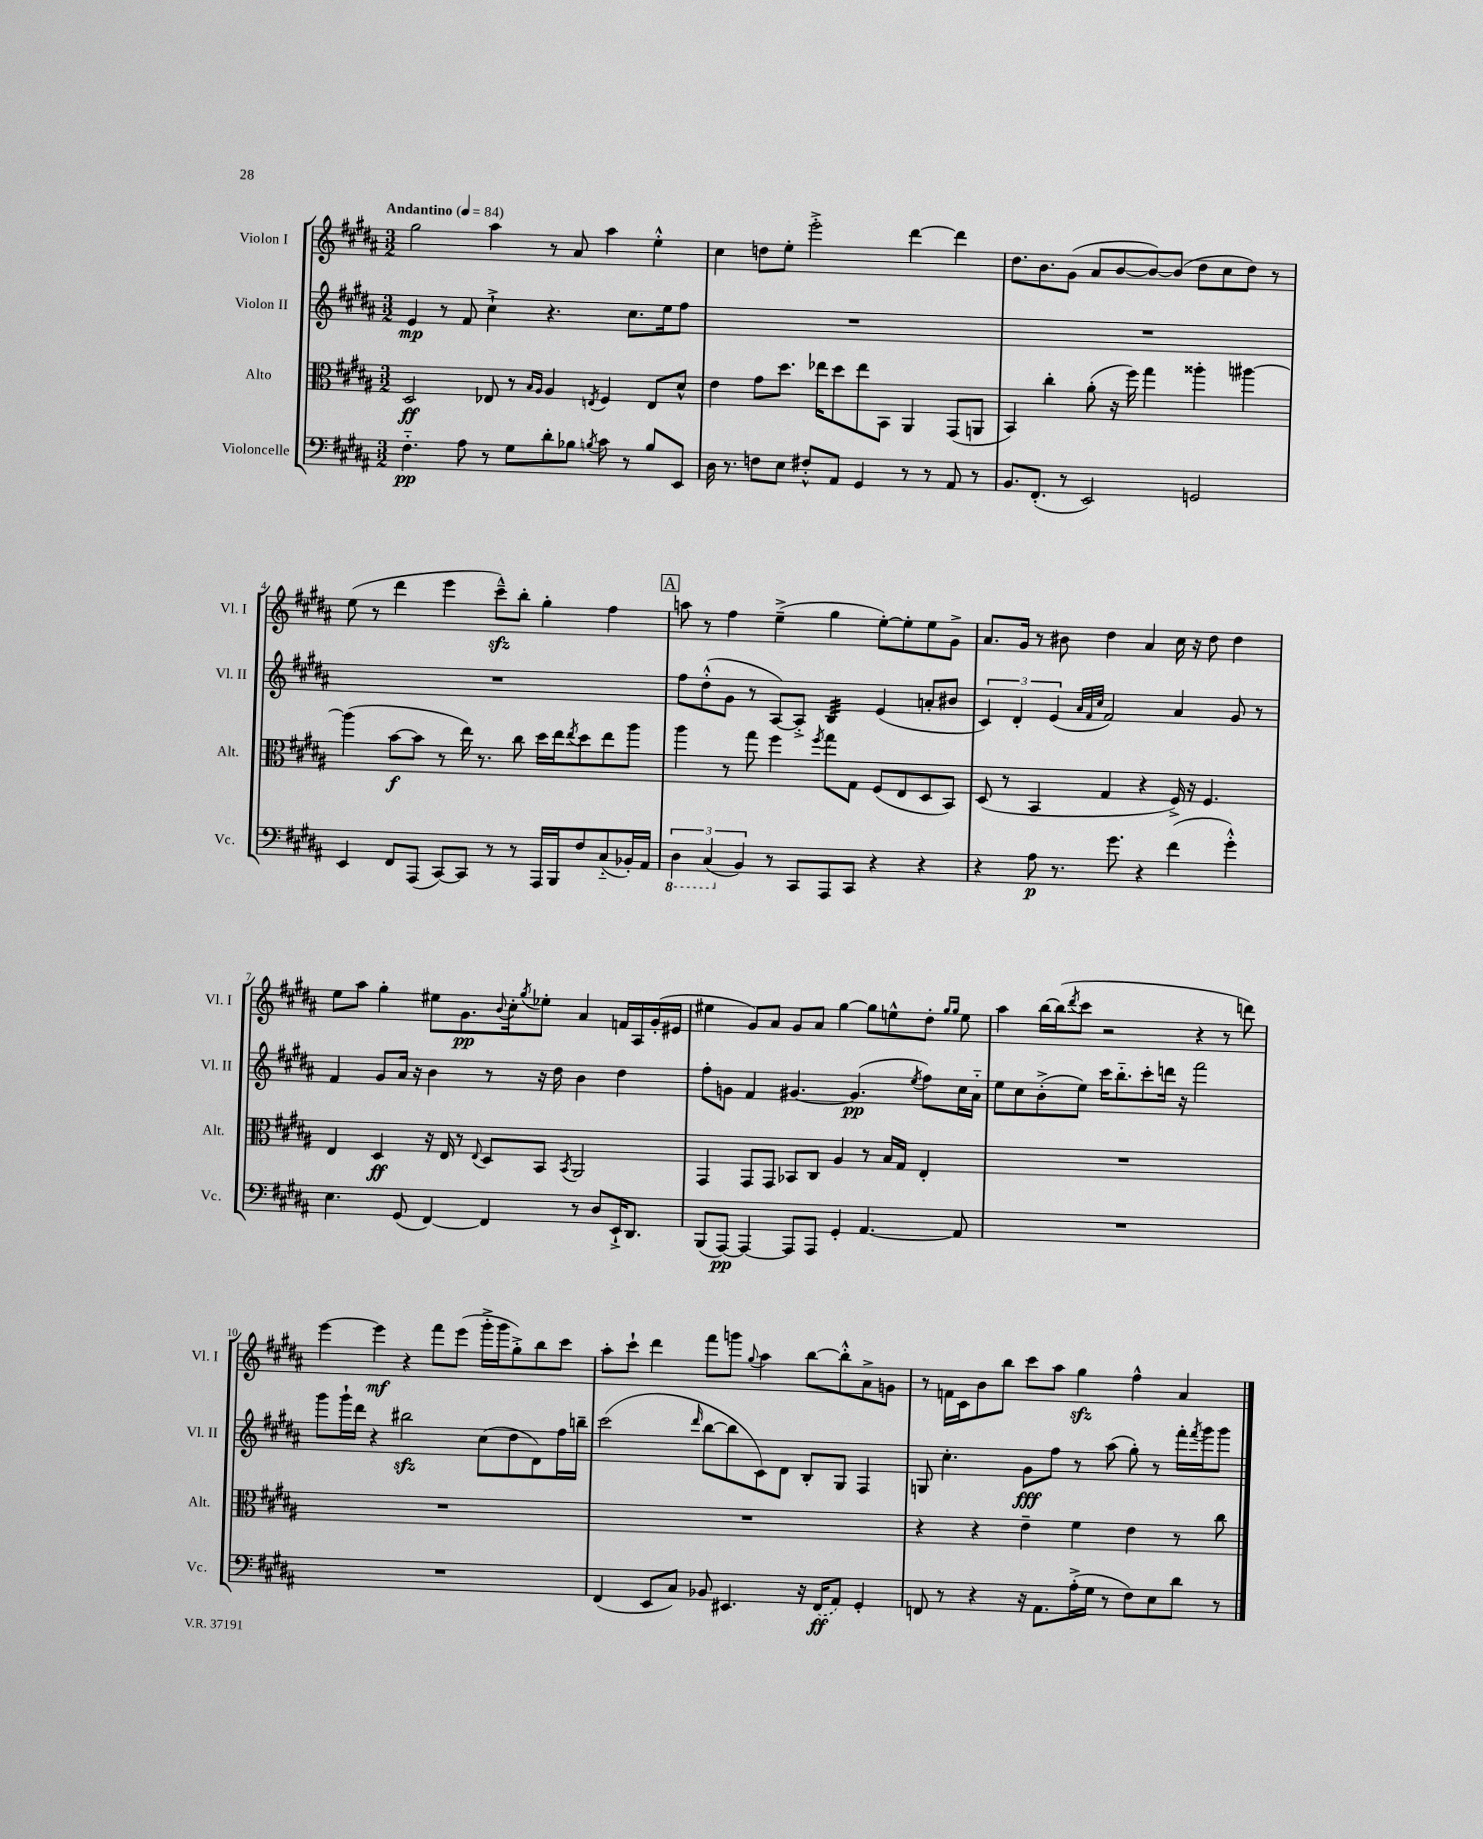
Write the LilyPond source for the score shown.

<<
\new StaffGroup <<
\new Staff = "s0" \with { instrumentName = "Violon I" shortInstrumentName = "Vl. I" } {
    \clef treble \key b \major \numericTimeSignature \time 3/2 \tempo "Andantino" 4 = 84
    gis''2 ais''4 r8 ais'8 ais''4 e''4-.-^ |
    cis''4 d''8 e''8-. e'''2-.-> dis'''4~ dis'''4 |
    dis''8. b'8. gis'8( ais'8 b'8~ b'8~) b'8( dis''8 cis''8 dis''8) r8 |
    e''8( r8 dis'''4 e'''4 cis'''8---^\sfz) b''8-. gis''4-. fis''4 |
    \mark \markup { \box "A" } a''8 r8 fis''4 e''4--->( gis''4 e''8~-.) e''8-. e''8 gis'8-> |
    ais'8. gis'16 r8 bis'8 dis''4 ais'4 cis''16 r16 dis''8 dis''4 |
    e''8 ais''8 gis''4-. eis''8 gis'8.\pp \appoggiatura { b'8 } cis''16-. \acciaccatura { gis''8 } ees''8-. ais'4 f'16 ais16 gis'16-.( eis'16 |
    eis''4 gis'8) ais'8 gis'8 ais'8 gis''4~ gis''8 e''8-^ dis''8-. \grace { gis''16 gis''16 } e''8 |
    ais''4 b''16~ b''16( \acciaccatura { dis'''8 } cis'''8 r2 r4 r8 d'''8) |
    e'''4~ e'''4\mf r4 fis'''8 e'''8( gis'''16-.-> gis'''16 gis''8-.->) b''8 cis'''8 |
    ais''8-. cis'''8-! dis'''4 fis'''8 g'''8 \appoggiatura { gis''8 } ais''4 b''8~ b''8-.-^ ais'8-> g'8 |
    r8 f'16 cis'16 b'8 b''8 cis'''8 ais''8 gis''4\sfz fis''4-^ ais'4 \bar "|." |
}
\new Staff = "s1" \with { instrumentName = "Violon II" shortInstrumentName = "Vl. II" } {
    \clef treble \key b \major \numericTimeSignature \time 3/2
    e'4\mp r8 fis'8 cis''4-!-> r4. cis''8. e''16 fis''8 |
    R1. |
    R1. |
    R1. |
    \mark \markup { \box "A" } fis''8 dis''8-.-^( gis'8 r8 ais8~) ais8-.-> b4:32 e'4( a'8-. bis'8 |
    \tuplet 3/2 { cis'4) dis'4-. e'4( } \grace { ais'32 fis'32 cis''32 } fis'2) ais'4 gis'8 r8 |
    fis'4 gis'8 ais'16 r16 b'4 r8 r16 dis''16 b'4 dis''4 |
    fis''8-. g'8 fis'4 gis'4.~ gis'4.\pp( \acciaccatura { e''8 } fis''8) cis''16 ais'16-_ |
    e''8 cis''8 b'8-.->( e''8) cis'''16 b''8.-_ cis'''8-. d'''16 r16 fis'''2 |
    gis'''8 gis'''16-! dis'''16 r4 bis''2\sfz cis''8( dis''8 dis'8) fis''16 b''16-- |
    cis'''2( \grace { dis'''16 } b''8~ b''8 cis'8) dis'8 b8-. gis8 fis4 |
    g8 cis''4.-. gis'8\fff fis''8 r8 ais''8( gis''8-.) r8 fis'''16-. \acciaccatura { fis'''8 } gis'''16 gis'''8 \bar "|." |
}
\new Staff = "s2" \with { instrumentName = "Alto" shortInstrumentName = "Alt." } {
    \clef alto \key b \major \numericTimeSignature \time 3/2
    dis2\ff ees8 r8 \grace { b16 ais16 } ais4 \acciaccatura { e8 } fis4 e8 dis'8-^ |
    e'4 gis'8 dis''8. ees''16 dis''8 ees''8 b,8 ais,4 gis,8( a,8 |
    b,4) cis''4-. ais'8-.( r16 fis''16) gis''4 aisis''4-. ais''4~ |
    ais''4( b'8~\f b'8 r8 e''16) r8. cis''8 dis''16 e''16 \acciaccatura { e''8 } dis''8 e''8 ais''8 |
    \mark \markup { \box "A" } ais''4 r8 gis''8 fis''4 \acciaccatura { fis''8 } gis''8 gis8 fis8( e8 dis8 b,8) |
    dis8( r8 b,4 gis4 r4 fis16->) r16 fis4. |
    e4 dis4\ff r16 e16 r8 \appoggiatura { e8 } dis8 b,8 \acciaccatura { b,8 } ais,2 |
    gis,4 gis,8 gis,8 bes,8 cis8 ais4 r8 b16 gis16 e4-. |
    R1. |
    R1. |
    R1. |
    r4 r4 e'4-- fis'4 e'4 r8 cis''8 \bar "|." |
}
\new Staff = "s3" \with { instrumentName = "Violoncelle" shortInstrumentName = "Vc." } {
    \clef bass \key b \major \numericTimeSignature \time 3/2
    fis4.-_\pp ais8 r8 gis8 dis'8-. bes8 \acciaccatura { b8 } cis'8 r8 b8 e,8 |
    dis16 r8. f8 e8 fis8-.-^ ais,8 gis,4 r8 r8 ais,8 r8 |
    b,8. fis,8.-.( r8 e,2) g,2 |
    e,4 fis,8 ais,,8( cis,8~) cis,8 r8 r8 ais,,16 b,,16 fis8 cis8-_( bes,16-.) ais,16 |
    \mark \markup { \box "A" } \tuplet 3/2 { \ottava #-1 dis,4 cis,4( \ottava #0 b,4) } r8 cis,8 ais,,8 cis,8 r4 r4 |
    r4 ais8\p r8. gis'8. r4 fis'4( gis'4-.-^) |
    e4. gis,8( fis,4~) fis,4 r8 dis8 e,16-!-> dis,8. |
    b,,8( ais,,8~\pp) ais,,4~ ais,,8 ais,,8 gis,4-. ais,4.~ ais,8 |
    R1. |
    R1. |
    fis,4( e,8 cis8) bes,8 eis,4. r16 \once \slurDashed fis,16\ff( ais,8) gis,4-. |
    f,8 r8 r4 r16 ais,8. ais16-.->( gis16 r8 fis8) e8 dis'8 r8 \bar "|." |
}
>>
>>
